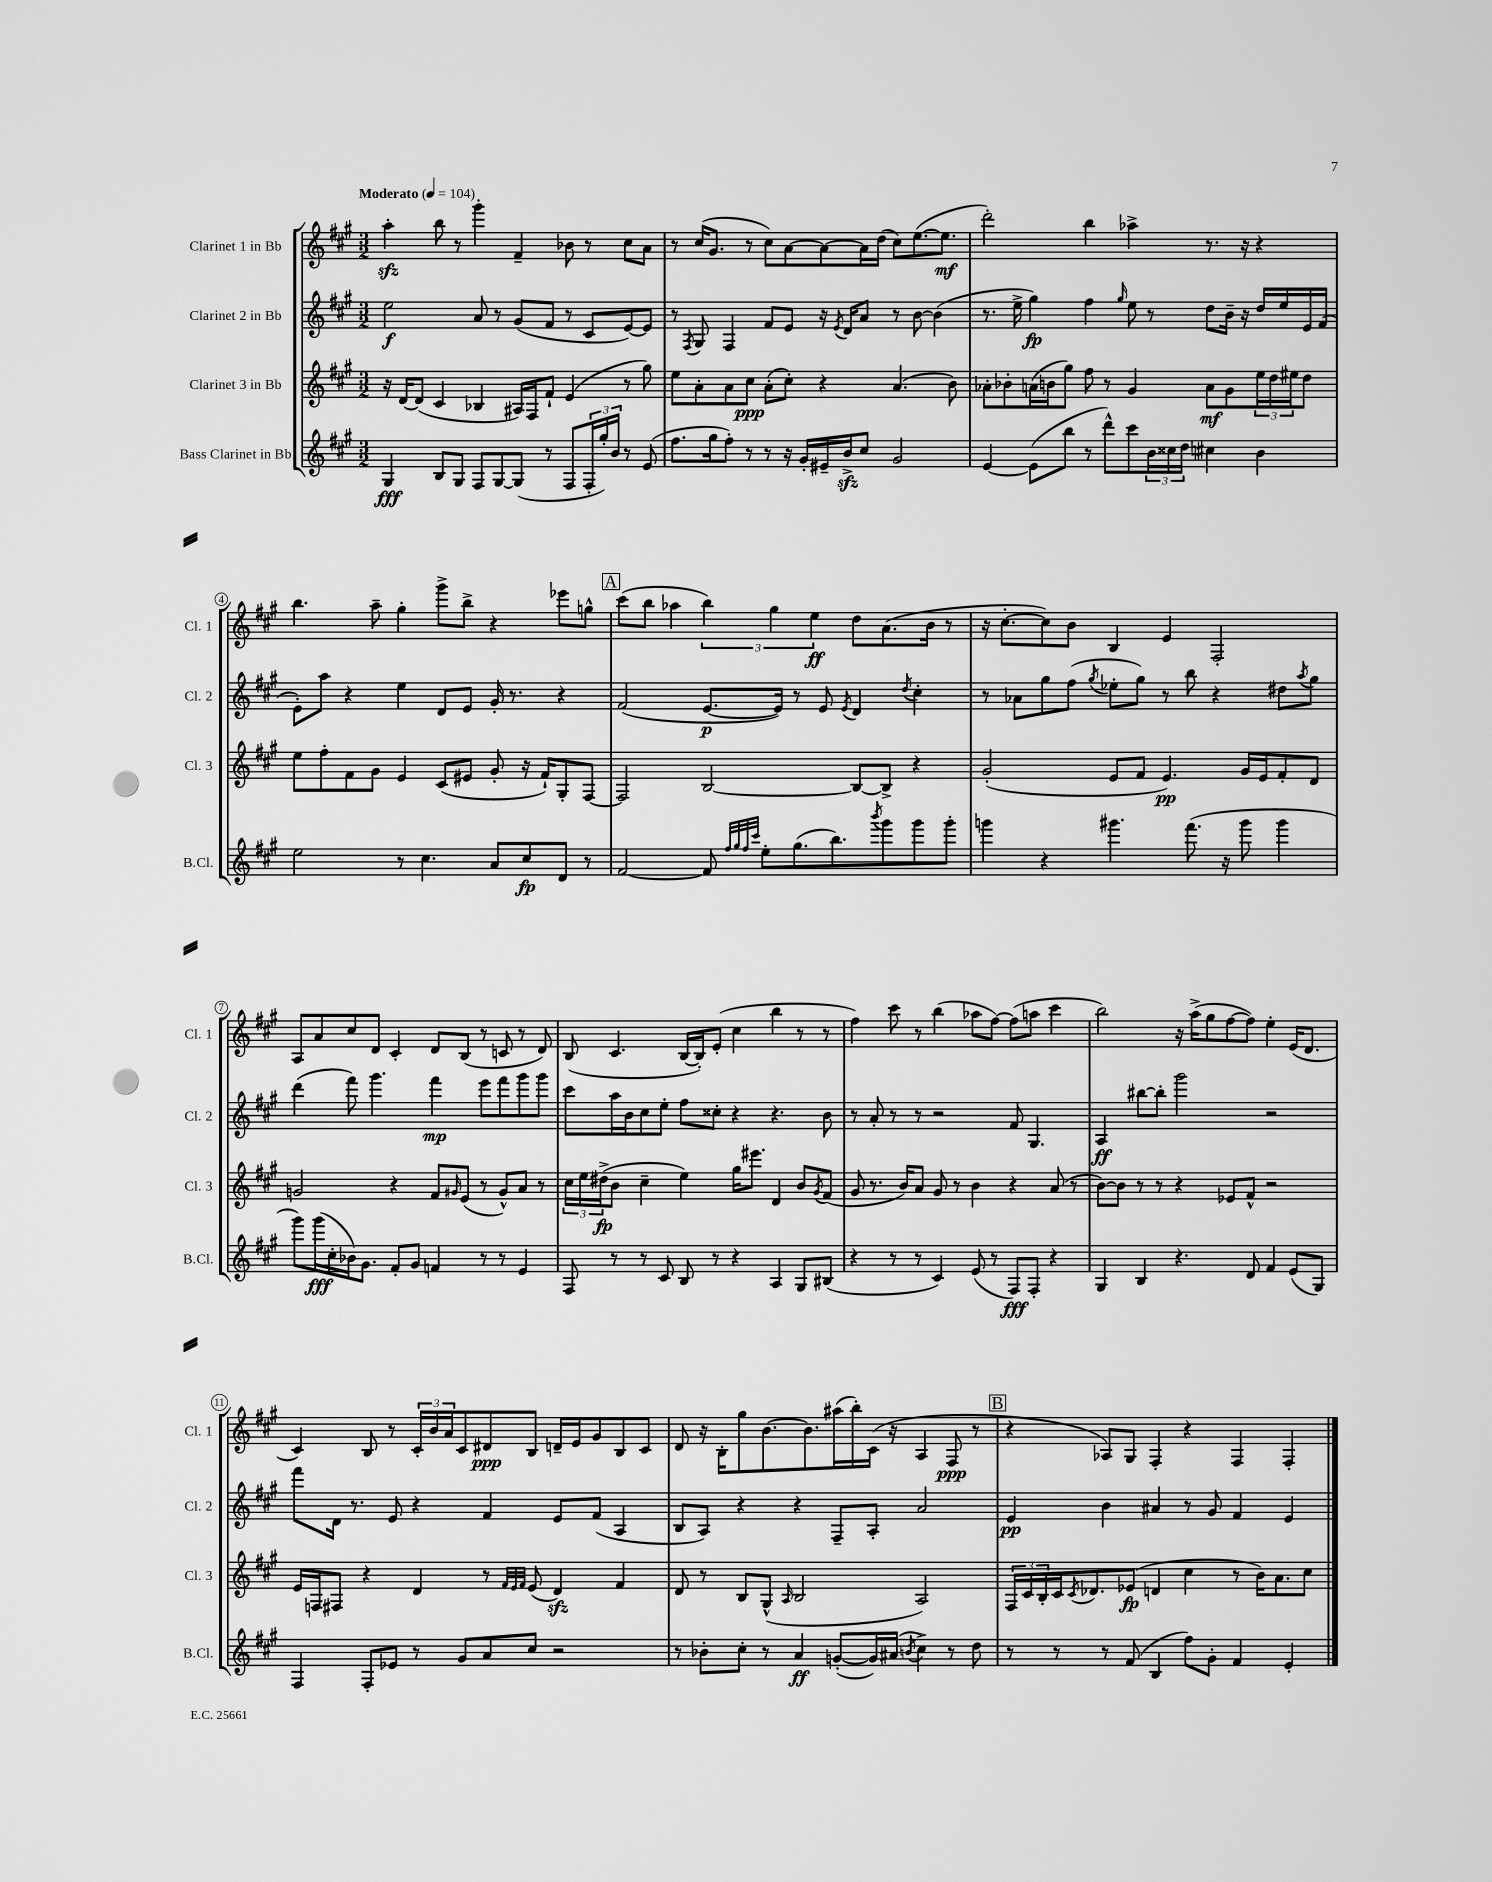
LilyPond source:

<<
\new StaffGroup <<
\new Staff = "s0" \with { instrumentName = "Clarinet 1 in Bb" shortInstrumentName = "Cl. 1" } {
    \clef treble \key a \major \numericTimeSignature \time 3/2 \tempo "Moderato" 4 = 104
    a''4-.\sfz b''8 r8 gis'''4-. fis'4-- bes'8 r8 cis''8 a'8 |
    r8 cis''16( gis'8. r8 cis''8) a'8~ a'8~ a'16 d''16( cis''8) e''8.~( e''8.\mf |
    d'''2-.) b''4 aes''4-> r8. r16 r4 |
    b''4. a''8-- gis''4-. gis'''8-> b''8-> r4 ees'''8 g''8-^ |
    \mark \markup { \box "A" } cis'''8( b''8 aes''4 \tuplet 3/2 { b''4) gis''4 e''4\ff } d''8 a'8.( b'16 r8 |
    r16 cis''8.~-. cis''8) b'8 b4 e'4 fis2-. |
    a8 a'8 cis''8 d'8 cis'4-. d'8 b8( r8 c'8 r8 d'8) |
    b8( cis'4. b16~ b16-.) e'8-.( cis''4 b''4 r8 r8 |
    fis''4) cis'''8 r8 b''4( aes''8 fis''8~) fis''8( a''8 cis'''4 |
    b''2) r16 a''16->( gis''8 fis''8~ fis''8) e''4-. e'16( d'8. |
    cis'4) b8 r8 \tuplet 3/2 { cis'16-. b'16 a'16 } cis'8 dis'8\ppp b8 d'16-- e'16 gis'8 b8 cis'8 |
    d'8 r16 b16-. gis''8 b'8.~ b'8. ais''16( b''16-.) cis'16( r16 a4 fis8\ppp r8 |
    \mark \markup { \box "B" } r4 aes8) gis8 fis4-. r4 fis4 fis4-. \bar "|." |
}
\new Staff = "s1" \with { instrumentName = "Clarinet 2 in Bb" shortInstrumentName = "Cl. 2" } {
    \clef treble \key a \major \numericTimeSignature \time 3/2
    e''2\f a'8 r8 gis'8( fis'8 r8 cis'8 e'8~) e'8 |
    r8 \acciaccatura { fis8 } gis8 fis4 fis'8 e'8 r16 \acciaccatura { e'8 } d'16 a'8 r8 b'8~ b'4( |
    r8. e''16-> gis''4\fp) fis''4 \grace { gis''16 } e''8 r8 d''8 b'16-- r16 d''16 e''16 e'16 fis'16( |
    e'8-.) a''8 r4 e''4 d'8 e'8 gis'16-. r8. r4 |
    \mark \markup { \box "A" } fis'2( e'8.~\p e'16) r8 e'8 \acciaccatura { e'8 } d'4 \acciaccatura { d''8 } cis''4-. |
    r8 aes'8 gis''8 fis''8( \acciaccatura { gis''8 } ees''8-. gis''8) r8 b''8 r4 dis''8 \acciaccatura { a''8 } gis''8 |
    d'''4( fis'''8) gis'''4. fis'''4\mp e'''8 fis'''8 gis'''8 gis'''8 |
    cis'''8 a''16 b'16 cis''8 e''8-. fis''8 cisis''8-. r4 r4. b'8 |
    r8 a'8-. r8 r8 r2 fis'8 gis4. |
    a4\ff bis''8~ bis''8-. gis'''2 r2 |
    fis'''8 d'16 r8. e'8 r4 fis'4 e'8 fis'8( a4 |
    b8 a8) r4 r4 fis8-- a8-. a'2 |
    \mark \markup { \box "B" } e'4\pp b'4 ais'4 r8 gis'8 fis'4 e'4 \bar "|." |
}
\new Staff = "s2" \with { instrumentName = "Clarinet 3 in Bb" shortInstrumentName = "Cl. 3" } {
    \clef treble \key a \major \numericTimeSignature \time 3/2
    r16 d'16~ d'8( cis'4 bes4 ais16) fis16 fis'8-! e'4( r8 gis''8) |
    e''8 a'8-. a'8 cis''8\ppp a'8-.( cis''8-.) r4 a'4.( b'8) |
    aes'8-. bes'8-. a'16( b'16 gis''8) fis''8 r8 gis'4 a'8\mf gis'8 \tuplet 3/2 { e''16 d''16 eis''16 } d''8 |
    e''8 fis''8-. fis'8 gis'8 e'4 cis'8( eis'8 gis'8-. r16 fis'16-!) gis8-. fis8~ |
    \mark \markup { \box "A" } fis2 b2~ b8~ b8-> r4 |
    gis'2-.( e'8 fis'8 e'4.\pp) gis'16 e'16 fis'8-. d'8 |
    g'2 r4 fis'8 \grace { gis'16 } e'8( r8 gis'8-^) a'8 r8 |
    \tuplet 3/2 { cis''16 e''16 dis''16->\fp( } b'8 cis''4-- e''4) gis''16 eis'''8. d'4 b'8 \acciaccatura { gis'8 } fis'8( |
    gis'8 r8. b'16) a'8 gis'8 r8 b'4 r4 a'8( r8 |
    b'8~) b'8 r8 r8 r4 ees'8 fis'8-^ r2 |
    e'16 f16 fis8 r4 d'4 r8 \grace { fis'32 e'32 fis'32 } e'8( d'4\sfz) fis'4 |
    d'8 r8 b8 gis8-^( \grace { a16 } b2 a2) |
    \mark \markup { \box "B" } \tuplet 3/2 { fis16 cis'16 b16-. } cis'16 \acciaccatura { cis'8 } des'8. ees'8\fp( d'4 cis''4 r8 b'16) a'8. cis''8 \bar "|." |
}
\new Staff = "s3" \with { instrumentName = "Bass Clarinet in Bb" shortInstrumentName = "B.Cl." } {
    \clef treble \key a \major \numericTimeSignature \time 3/2
    gis4\fff b8 gis8 fis8 gis8~ gis8( r8 fis8 \tuplet 3/2 { fis16-. gis''16-.) b'16 } r8 e'8( |
    fis''8. gis''16 fis''8-.) r8 r8 r16 gis'16-. eis'16-- b'16->\sfz cis''8 gis'2 |
    e'4~ e'8( b''8 r8 d'''8-^) cis'''8 \tuplet 3/2 { b'16 cisis''16 d''16 } cis''4 b'4 |
    e''2 r8 cis''4. a'8 cis''8\fp d'8 r8 |
    \mark \markup { \box "A" } fis'2~ fis'8 \grace { fis''32 gis''32 fis''32 cis'''32 } e''8-. gis''8.( b''8.) \acciaccatura { b'''8 } gis'''8 gis'''8 gis'''8-. |
    g'''4 r4 gis'''4. fis'''8.( r16 gis'''8 gis'''4 |
    gis'''8) gis'''16\fff( cis''16-. bes'16) gis'8. fis'8-. gis'8 f'4 r8 r8 e'4 |
    fis8 r8 r8 cis'8 b8 r8 r4 a4 gis8 bis8( |
    r4 r8 r8 cis'4) e'8( r8 fis8\fff) fis8-. r4 |
    gis4 b4 r4. d'8 fis'4 e'8( gis8) |
    fis4 fis8-. ees'8 r8 gis'8 a'8 cis''8 r2 |
    r8 bes'8-. cis''8-. r8 a'4\ff g'8~-.( g'16) ais'16( \acciaccatura { b'8 } cis''4->) r8 d''8 |
    \mark \markup { \box "B" } r8 r8 r8 fis'8( b4 fis''8) gis'8-. fis'4 e'4-. \bar "|." |
}
>>
>>
\layout { \context { \Score \override BarNumber.stencil = #(make-stencil-circler 0.1 0.3 ly:text-interface::print) } }
